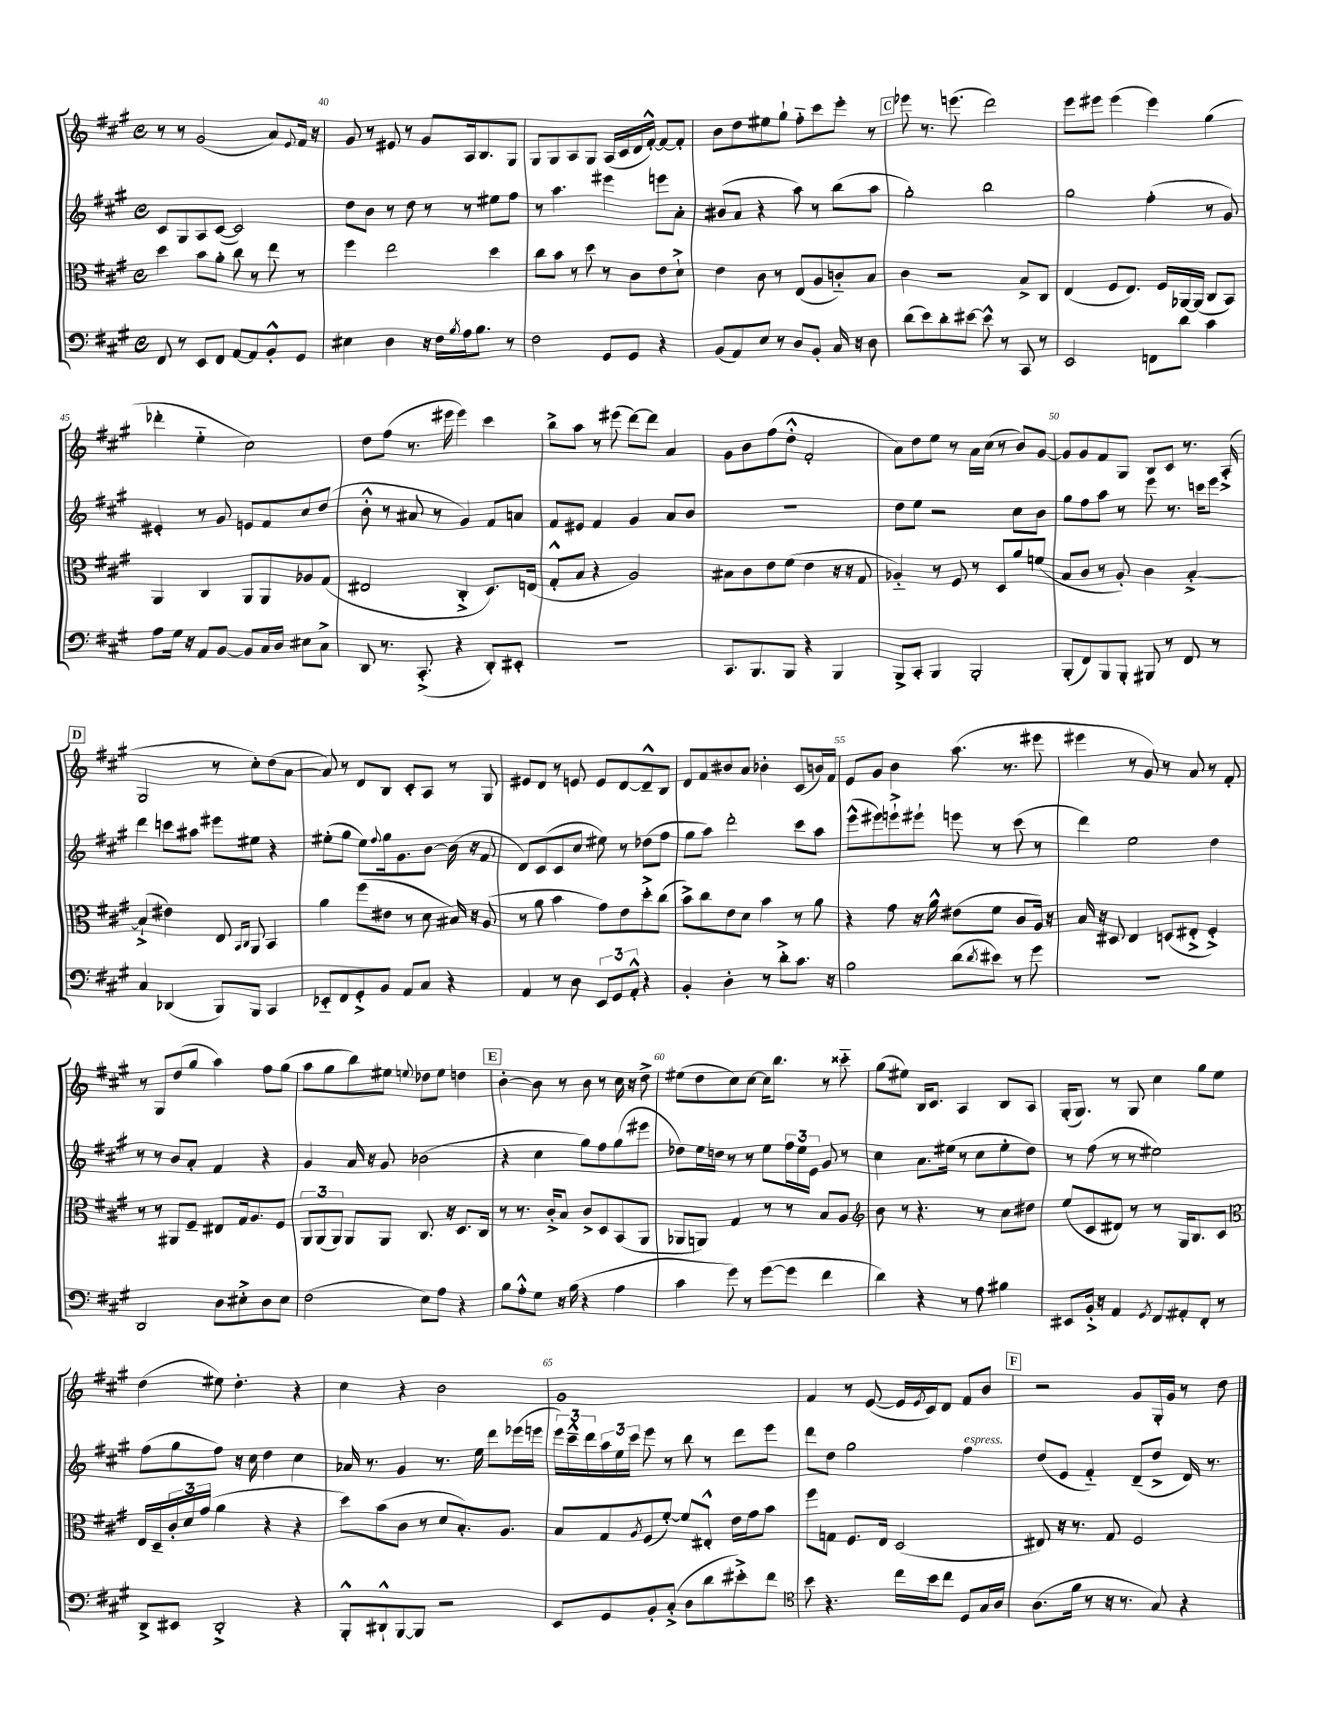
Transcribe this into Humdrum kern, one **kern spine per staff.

**kern	**kern	**kern	**kern
*staff4	*staff3	*staff2	*staff1
*clefF4	*clefC3	*clefG2	*clefG2
*k[f#c#g#]	*k[f#c#g#]	*k[f#c#g#]	*k[f#c#g#]
*M4/4	*M4/4	*M4/4	*M4/4
*met(c)	*met(c)	*met(c)	*met(c)
8FF#	4dd	8c#	8r
8r	.	8G#	8r
8EE	8b	8A	(2g#
8FF#	8a'	([8c#	.
[8AA	8cc#	2c#])	.
8AA]	8r	.	.
8BB'^^	8ee	.	8a)
.	.	.	8qqe
8GG#	8r	.	16f#
.	.	.	16r
=	=	=	=
4E#	4ff#	8dd	8g#
.	.	8b	8r
4D	2ee	8r	8e#
.	.	8dd	8r
16r	.	8r	8g#
16F#	.	.	.
8qB	.	.	.
16A	.	8r	16A
8.B	.	.	8.B
.	4dd	8ee#	.
8r	.	8ff#	8G#
=	=	=	=
2F#	8cc#	8r	8G#
.	8b	4.aa	8G#
.	8r	.	8A
.	8dd	.	8G#
8GG#	8r	4eee#	(16A
.	.	.	16c#
8GG#	8c#	.	16d
.	.	.	[16f#'^^)
4r	8e	8eee	8f#_
.	8d`^	8a'	8f#']
=	=	=	=
(8BB	4e	(8b#	8b
8AA)	.	8a	8dd
8E	8c#	4r	8ee#
8r	8r	.	8gg#`
8D	(8E	8aa)	8ff#'~
8BB'	8A	8r	8ccc#
16C#	8c'~)	(8bb	8eee'
16r	.	.	.
8D	8B	8aa	8r
=	=	=	=
(8d	4c#	2gg#')	8eee-
8e)	.	.	8.r
8d'	2r	.	.
.	.	.	(8.eee
[8e#	.	.	.
8e#^^]	.	2bb	2ddd)
8r	.	.	.
8CC#	8B^	.	.
8r	8C#	.	.
=	=	=	=
2EE	(4E	2gg#	8eee
.	.	.	8eee#
.	8F#	.	(4eee#
.	8.E)	.	.
8FF	.	(4ff#'	4eee#)
.	16F#	.	.
8d	[16AA-	.	.
.	(16AA-]	.	.
4c#	8C#	8r	(4gg#
.	8BB)	8g#)	.
=	=	=	=
8A	4AA	4e#'	4ddd-'
16G#	.	.	.
16r	.	.	.
8AA	4C#	8r	4ee'~
[8BB	.	8g#	.
8BB]	8AA	8e	2cc#)
16C#	8AA	8f#	.
16D	.	.	.
8E#	8A-	8cc#	.
8C#^	(8G#	(8dd	.
=	=	=	=
8DD	2E#	8b'^^	8dd
8.r	.	8r	(8ff#
.	.	8a#	8.r
(8.CC#'^	.	.	.
.	.	8r	.
.	.	.	16eee#
4r	4C#'^	4g#)	4eee#)
8DD')	8.D)	8f#	4ccc#
8EE#'	.	8a	.
.	(16E	.	.
=	=	=	=
1r	8G#'^^	8f#	8bb^
.	8B	8e#	8aa
.	4r	4f#	8r
.	.	.	(8eee#
.	2A)	4g#	[8ddd)
.	.	.	8ddd]
.	.	8a	4a
.	.	8b	.
=	=	=	=
8.CC#	8B#	1r	8g#
.	8c#	.	8b
8.BBB	.	.	.
.	8e	.	(8ff#
8BBB	(8f#	.	8dd'^^
4r	4e	.	2f#'
4BBB	16r	.	.
.	16r	.	.
.	8G#	.	.
=	=	=	=
8BBB^	4A-'~)	8dd	8a)
8CC#'	.	8ee	8dd
4BBB	8r	2r	8ee
.	8F#	.	8r
2BBB'	8r	.	16a
.	.	.	(16cc#
.	8D	.	8r
.	8a	8cc#	8b)
.	(8f	8b	[8g#
=	=	=	=
(8BBB'	8B	8gg#	8g#]
8FF#)	8c#	8ff#	8g#
8BBB	8r	8aa	8f#
8BBB'	8A')	8r	8G#
8BBB#	4c#	8eee	8B
8r	.	8.r	8c#
8FF#	[4B'^	.	8.r
.	.	16ccc	.
8r	.	8eee	.
.	.	.	(16A'^
=	=	=	=
4C#	(4B`^]	4ddd	2G#
(4DD-	4e#)	8ccc	.
.	.	8aa#	.
8BBB)	8E	8eee#	8r
.	16qqBB	.	.
.	16qqC#	.	.
8BBB	8AA	8ee#	8cc#')
4CC#	4BB	4r	(8dd
.	.	.	[8a
=	=	=	=
8EE-'~	4a	(8ee#'	8a])
8FF#	.	8gg#	8r
8GG#'^	(8ff#	8ee#)	8d
.	.	8qqff#	.
8BB	8e#	16gg#	8B
.	.	8.g#	.
8AA	8r	.	8c#'
8C#	8d	[8b	8A
4r	16B#)	(16b]	8r
.	16r	16r	.
.	(8A	8f#	8G#
=	=	=	=
4AA	8r	8d)	8e#
.	8a	(8c#	8d
8r	4b	8c#	8r
8D	.	8cc#	8e
12EE	8g#)	8ee#)	8e
12GG#	.	.	.
.	8e	8r	[8d
12AA'^^	.	.	.
4r	8dd'^	(8dd-	8d~^^]
.	(8cc#	8ff#	8B
=	=	=	=
4BB'	8b^)	8gg#	8d
.	8cc#	8aa)	8f#
4D'	8e	2ddd'	8b#
.	8d	.	8a
8r	4b	.	4b-'
8d'^	.	.	.
8.c#	8r	8ccc#	(8c#
.	8a	8aa	16b)
16r	.	.	16f#
=	=	=	=
2B	4r	(8eee^^	8e
.	.	8eee#)	8g#
.	8g#	8eee`^	4b
.	16r	8eee#`	.
.	16a^^	.	.
(8d	(8e#	8eee	(8.aa
8qd	.	.	.
8e#)	8f#	8r	.
.	.	.	8.r
8r	8c#	(8ccc#	.
8g#	16A)	8r	8eee#
.	16r	.	.
=	=	=	=
1r	16B	4ddd)	4eee#
.	16r	.	.
.	8D#	.	.
.	4E	2ee	8r
.	.	.	8g#)
.	(8D	.	8r
.	8E#'^	.	8a
.	4F#'^)	4dd	8r
.	.	.	8f#'
=	=	=	=
2DD	8r	8r	8r
.	8r	8r	8G#
.	8AA#	8b	(8dd
.	8F#~	8a'	8gg#
8D	8E#	4f#	4aa)
8E#'^	16G#	.	.
.	8.A	.	.
8D	.	4r	8ff#
8E#	8F#	.	(8gg#
=	=	=	=
(2F#	12AA	4g#	8aa
.	(12AA	.	.
.	.	.	8gg#
.	12AA)	.	.
.	8AA	16a	8bb)
.	.	16r	.
.	8AA	8g#	8ee#
.	.	.	8qqee
8E)	8.C#	(2b-	8dd-
8A	.	.	8ee
.	16r	.	.
4r	8.D	.	4dd
.	16C#	.	.
=	=	=	=
8B	8r	4r	[4b'
8A'^^	8.r	.	.
8G#	.	4cc#	8b]
.	16c#'^	.	.
16r	8B	.	8r
(16B	.	.	.
4r	8c#^	8gg#)	8b
.	8D	8ff#	8r
4A	(8BB	(8gg#	16cc#
.	.	.	16r
.	8AA	8eee#	8dd^
=	=	=	=
4c#	8AA-	8dd-)	(8ee#
.	8AA)	16ee	8dd
.	.	16dd	.
8g#)	4G#	8r	8cc#)
8r	.	8r	[8cc#
([8g#	8r	8ee	16cc#]
.	.	.	8.bb
8g#]	8r	24ff#	.
.	.	24ee	.
.	.	24e	.
4f#	8B	8g#	8r
.	8A	8r	8ccc##'~
=	=	=	=
*	*clefG2	*	*
4d)	8b	4cc#	(8gg#
.	8r	.	8ee#)
4r	4.r	8.a	16B
.	.	.	8.c#
.	.	(16ee#	.
8r	.	8r	4A
8A	8r	8cc#	.
4B#	8cc#	8ee#'	8B
.	8dd#	8dd)	8A
=	=	=	=
8EE#	(8ee	8r	(16G#'
.	.	.	8.G#)
16BB'^	8c#	(8ff#	.
16r	.	.	.
4AA	8d#)	8r	8r
.	8r	8r	8G#
8qGG#	.	.	.
8FF#	8r	2ee#)	4cc#
8AA#'	16G#	.	.
.	8.B	.	.
8FF#'	.	.	8gg#
8r	8c#	.	8ee
=	=	=	=
*	*clefC3	*	*
8DD^	16E	(8ff#	(4dd
.	16D~	.	.
8EE#	24c#'	8gg#	.
.	24d	.	.
.	(24g#	.	.
2DD'^	4a	8ff#)	8ee#)
.	.	16r	4.dd'
.	.	16cc#	.
.	4r	4dd	.
4r	4r	4cc#	4r
=	=	=	=
8BBB'^^	8dd)	16a-	4cc#
.	.	8.r	.
8DD#`^^	(8b	.	.
[8BBB	8c#	4g#	4r
8BBB]	8r	.	.
2r	8d	8.r	2b
.	8.B')	.	.
.	.	16ee	.
.	.	8ddd	.
.	8.A	.	.
.	.	(16eee-	.
.	.	16eee	.
=	=	=	=
8EE	8B	24eee)	1g#
.	.	24ccc#~^^	.
.	.	24ddd	.
8GG#	8G#	24aa	.
.	.	24ee	.
.	.	24ccc#	.
.	8qA	.	.
8BB'	(8F#	8eee	.
(8C#'^	[8f#')	8r	.
8D	8f#]	8bb	.
8d	8E#'^^	8r	.
8e#'^)	16e	8ddd	.
.	16g#	.	.
8f#	8b	8eee	.
=	=	=	=
*clefC4	*	*	*
8b	8ff#	8ddd	4f#
4.r	8G	8dd	.
.	8.F#	2gg#	8r
.	.	.	([8e
.	16E	.	.
16cc#	(2D	.	16e]
.	.	.	8qe
16b	.	.	16c#)
8cc#	.	.	8d
8D	.	4ff#	8f#
16G#	.	.	8b
16A	.	.	.
=	=	=	=
(8.A	8E#)	(8dd	2r
.	16r	8e	.
16f#	8.r	.	.
8r	.	4f#'~)	.
16r	8G#	.	.
8.r	.	.	.
.	2F#	(8d~	8g#
8G#)	.	8dd^	16G#'
.	.	.	16g#
4r	.	16d)	8r
.	.	8.r	.
.	.	.	8dd
==	==	==	==
*-	*-	*-	*-
